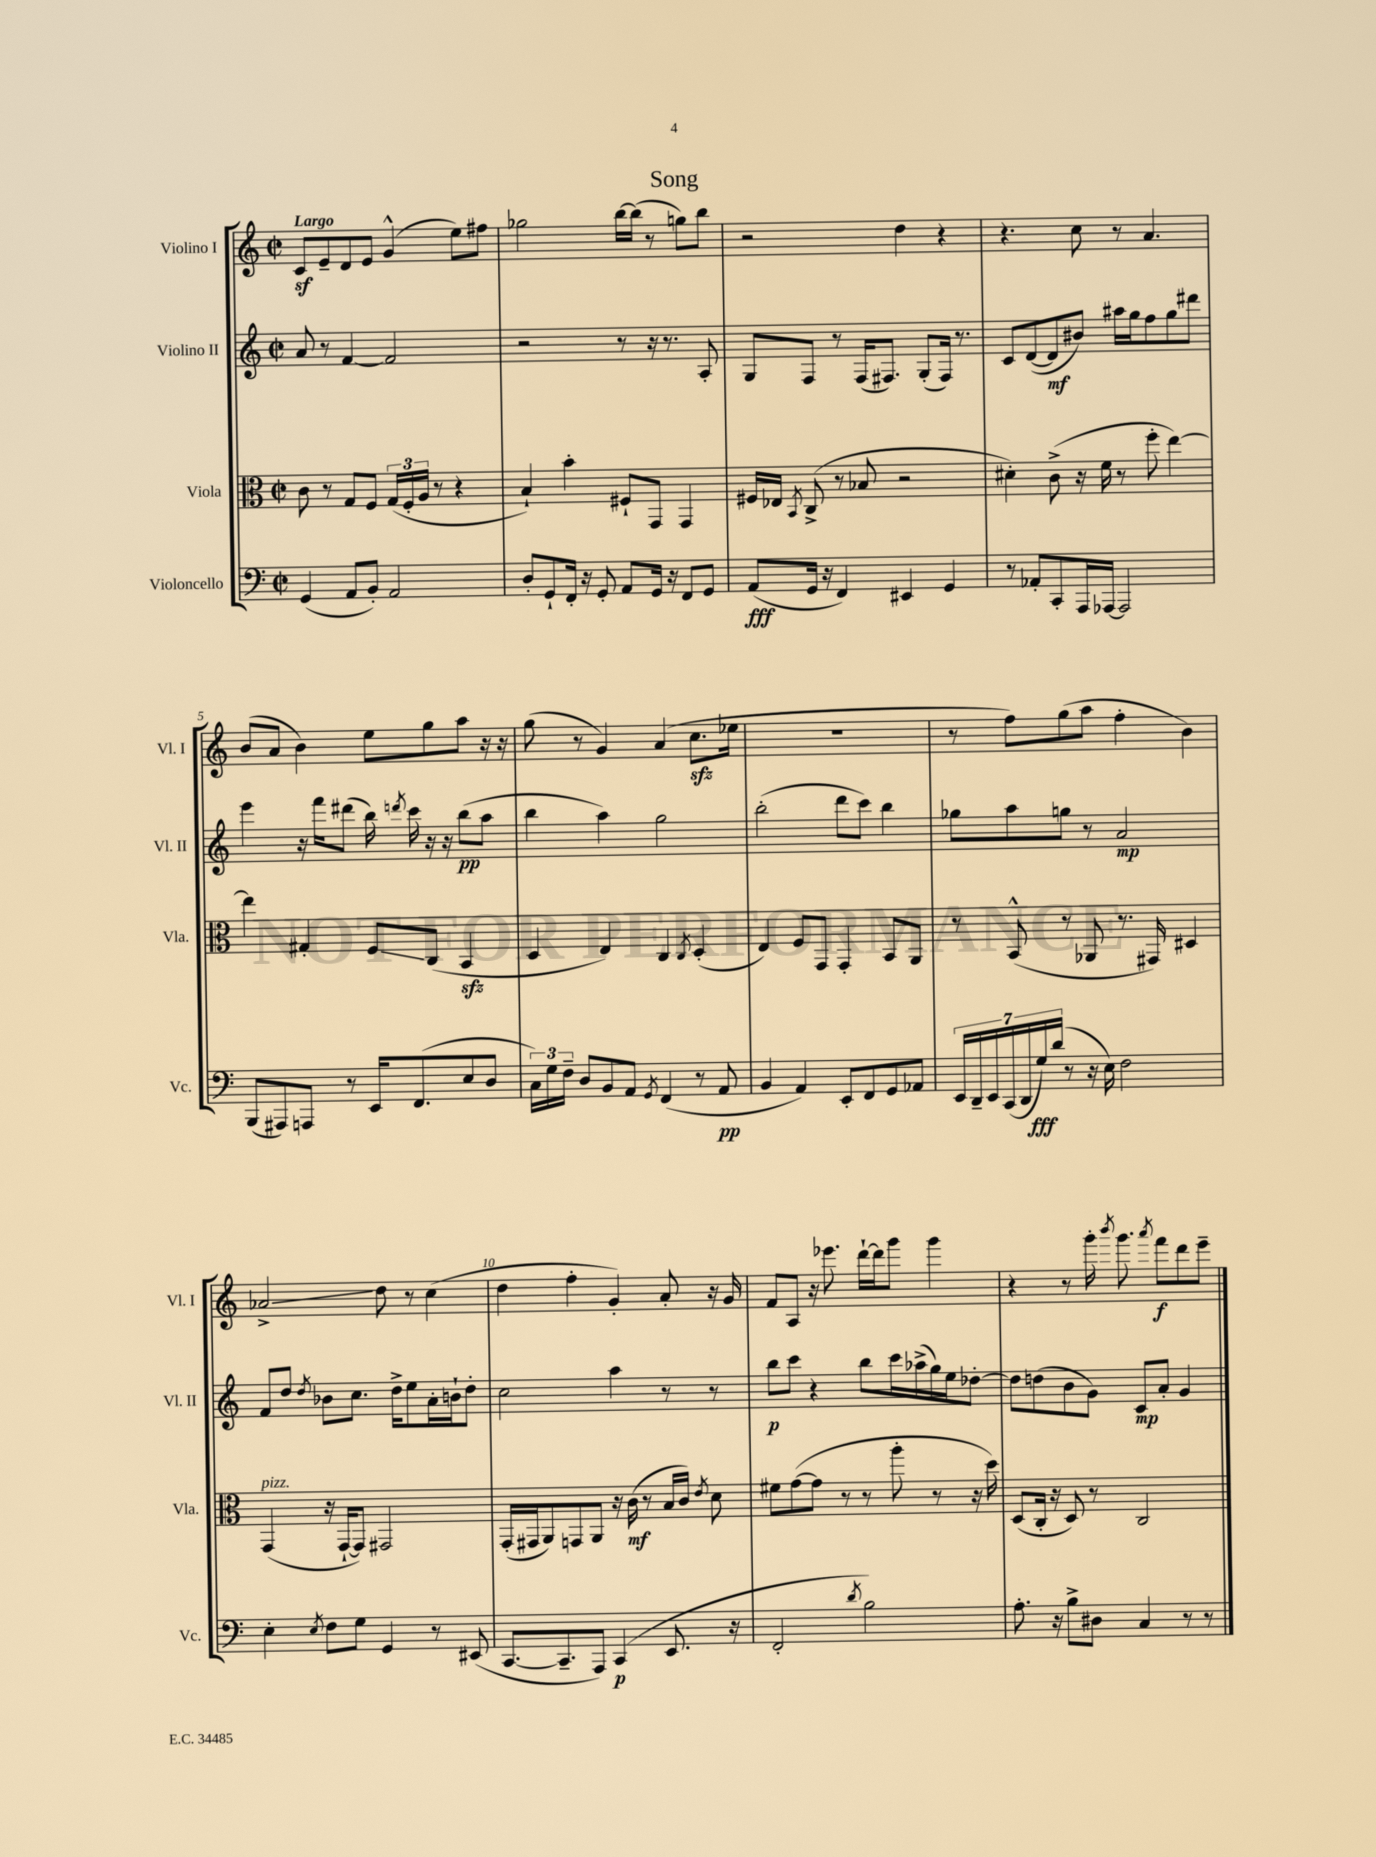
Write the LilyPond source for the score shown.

\header { title = "Song" }
<<
\new StaffGroup <<
\new Staff = "s0" \with { instrumentName = "Violino I" shortInstrumentName = "Vl. I" } {
    \clef treble \key c \major \defaultTimeSignature \time 2/2 \tempo "Largo"
    \autoBeamOff c'8[\sf e'8-- d'8 e'8] g'4-^( e''8[) fis''8] |
    ges''2 b''16[~ b''16]( r8 g''8[) b''8] |
    r2 d''4 r4 |
    r4. c''8 r8 a'4. |
    b'8[( a'8] b'4) e''8[ g''8 a''8] r16 r16 |
    g''8( r8 g'4) a'4( c''8.[\sfz ees''16] |
    R1 |
    r8 f''8[) g''8( a''8] f''4-. b'4) |
    aes'2->\glissando d''8 r8 c''4( |
    d''4 f''4-. g'4-.) a'8-. r16 g'16 |
    f'8[ a8] r16 ees'''8. d'''16[~-! d'''16 g'''8] g'''4 |
    r4 r8 g'''16-. \acciaccatura { b'''8 } g'''8. \acciaccatura { a'''8 } f'''8[\f d'''8 e'''8]-- \bar "|." |
}
\new Staff = "s1" \with { instrumentName = "Violino II" shortInstrumentName = "Vl. II" } {
    \clef treble \key c \major \defaultTimeSignature \time 2/2
    \autoBeamOff a'8 r8 f'4~ f'2 |
    r2 r8 r16 r8. a8-. |
    g8[ f8] r8 f16[( fis8.]) g8[-.( fis16]) r8. |
    c'8[ d'8~( d'8\mf bis'8]) ais''16[ g''16 f''8 g''8 dis'''8] |
    e'''4 r16 f'''16[ dis'''8]( b''16) \acciaccatura { d'''8 } c'''16 r16 r16 b''8[\pp( a''8] |
    b''4 a''4) g''2 |
    b''2-.( d'''8[ c'''8]) b''4 |
    ges''8[ a''8 g''8] r8 a'2\mp |
    f'8[ d''8] \acciaccatura { d''8 } bes'8[ c''8.] d''16[-> e''8 a'16-. b'16-! d''8]-. |
    c''2 a''4 r8 r8 |
    b''8[\p c'''8] r4 b''8[ c'''16 aes''16->( g''16) e''16 des''8]~-. |
    des''8[ d''8( b'8 g'8]) c'8[\mp a'8]-. g'4 \bar "|." |
}
\new Staff = "s2" \with { instrumentName = "Viola" shortInstrumentName = "Vla." } {
    \clef alto \key c \major \defaultTimeSignature \time 2/2
    \autoBeamOff c'8 r8 g8[ f8] \tuplet 3/2 { g16[( f16-. a16] } r8 r4 |
    b4-!) b'4-. fis8[-! g,8] g,4 |
    fis16[ ees16] \acciaccatura { b,8 } c8->( r8 bes8 r2 |
    dis'4-.) c'8->( r16 f'16 r8 f''8-. e''4~) |
    e''4 gis4-. f8[\glissando c8]( b,4\sfz |
    d4 e4) c4 \acciaccatura { c8 } d4-.( |
    e4) f8[ g,8] g,4-. b,8[ a,8] |
    r8 b,8-^( r8 aes,8 r8. gis,16) dis4 |
    g,4^\markup { \italic "pizz." }( r16 g,16[~-! g,8]) gis,2 |
    g,16[-.( gis,16 a,8) g,8 a,8] r16 c'16\mf( r8 b16[ c'16]) \acciaccatura { e'8 } d'8 |
    fis'8[ g'8~( g'8] r8 r8 a''8-. r8 r16 d''16) |
    d8[( c16]-. r16 d8) r8 c2 \bar "|." |
}
\new Staff = "s3" \with { instrumentName = "Violoncello" shortInstrumentName = "Vc." } {
    \clef bass \key c \major \defaultTimeSignature \time 2/2
    \autoBeamOff g,4( a,8[ b,8]-.) a,2 |
    d8[-. g,8-! f,16]-. r16 g,8-. a,8[ g,16] r16 f,8[ g,8] |
    a,8[\fff( g,16] r16 f,4) eis,4 g,4 |
    r8 aes,8[-. c,8-. a,,16 aes,,16]~ aes,,2 |
    b,,8[( ais,,8) a,,8] r8 e,16[ f,8.( e8 d8] |
    \tuplet 3/2 { c16[) g16 f16]-- } d8[ b,8 a,8] \acciaccatura { g,8 } f,4( r8 a,8\pp |
    b,4 a,4) e,8[-. f,8 g,8 aes,8] |
    \tuplet 7/4 { e,16[ d,16-- e,16 c,16( d,16 g16\fff) d'16]( } r8 r16 e16) f2 |
    e4-. \acciaccatura { e8 } f8[ g8] g,4 r8 eis,8( |
    c,8.[~ c,8.-- a,,8]) c,4\p( e,8. r16 |
    f,2-. \acciaccatura { d'8 } b2) |
    a8.-. r16 b8[-> dis8] c4 r8 r8 \bar "|." |
}
>>
>>
\layout { \context { \Score \override BarNumber.break-visibility = ##(#f #t #t) barNumberVisibility = #(every-nth-bar-number-visible 5) } }
